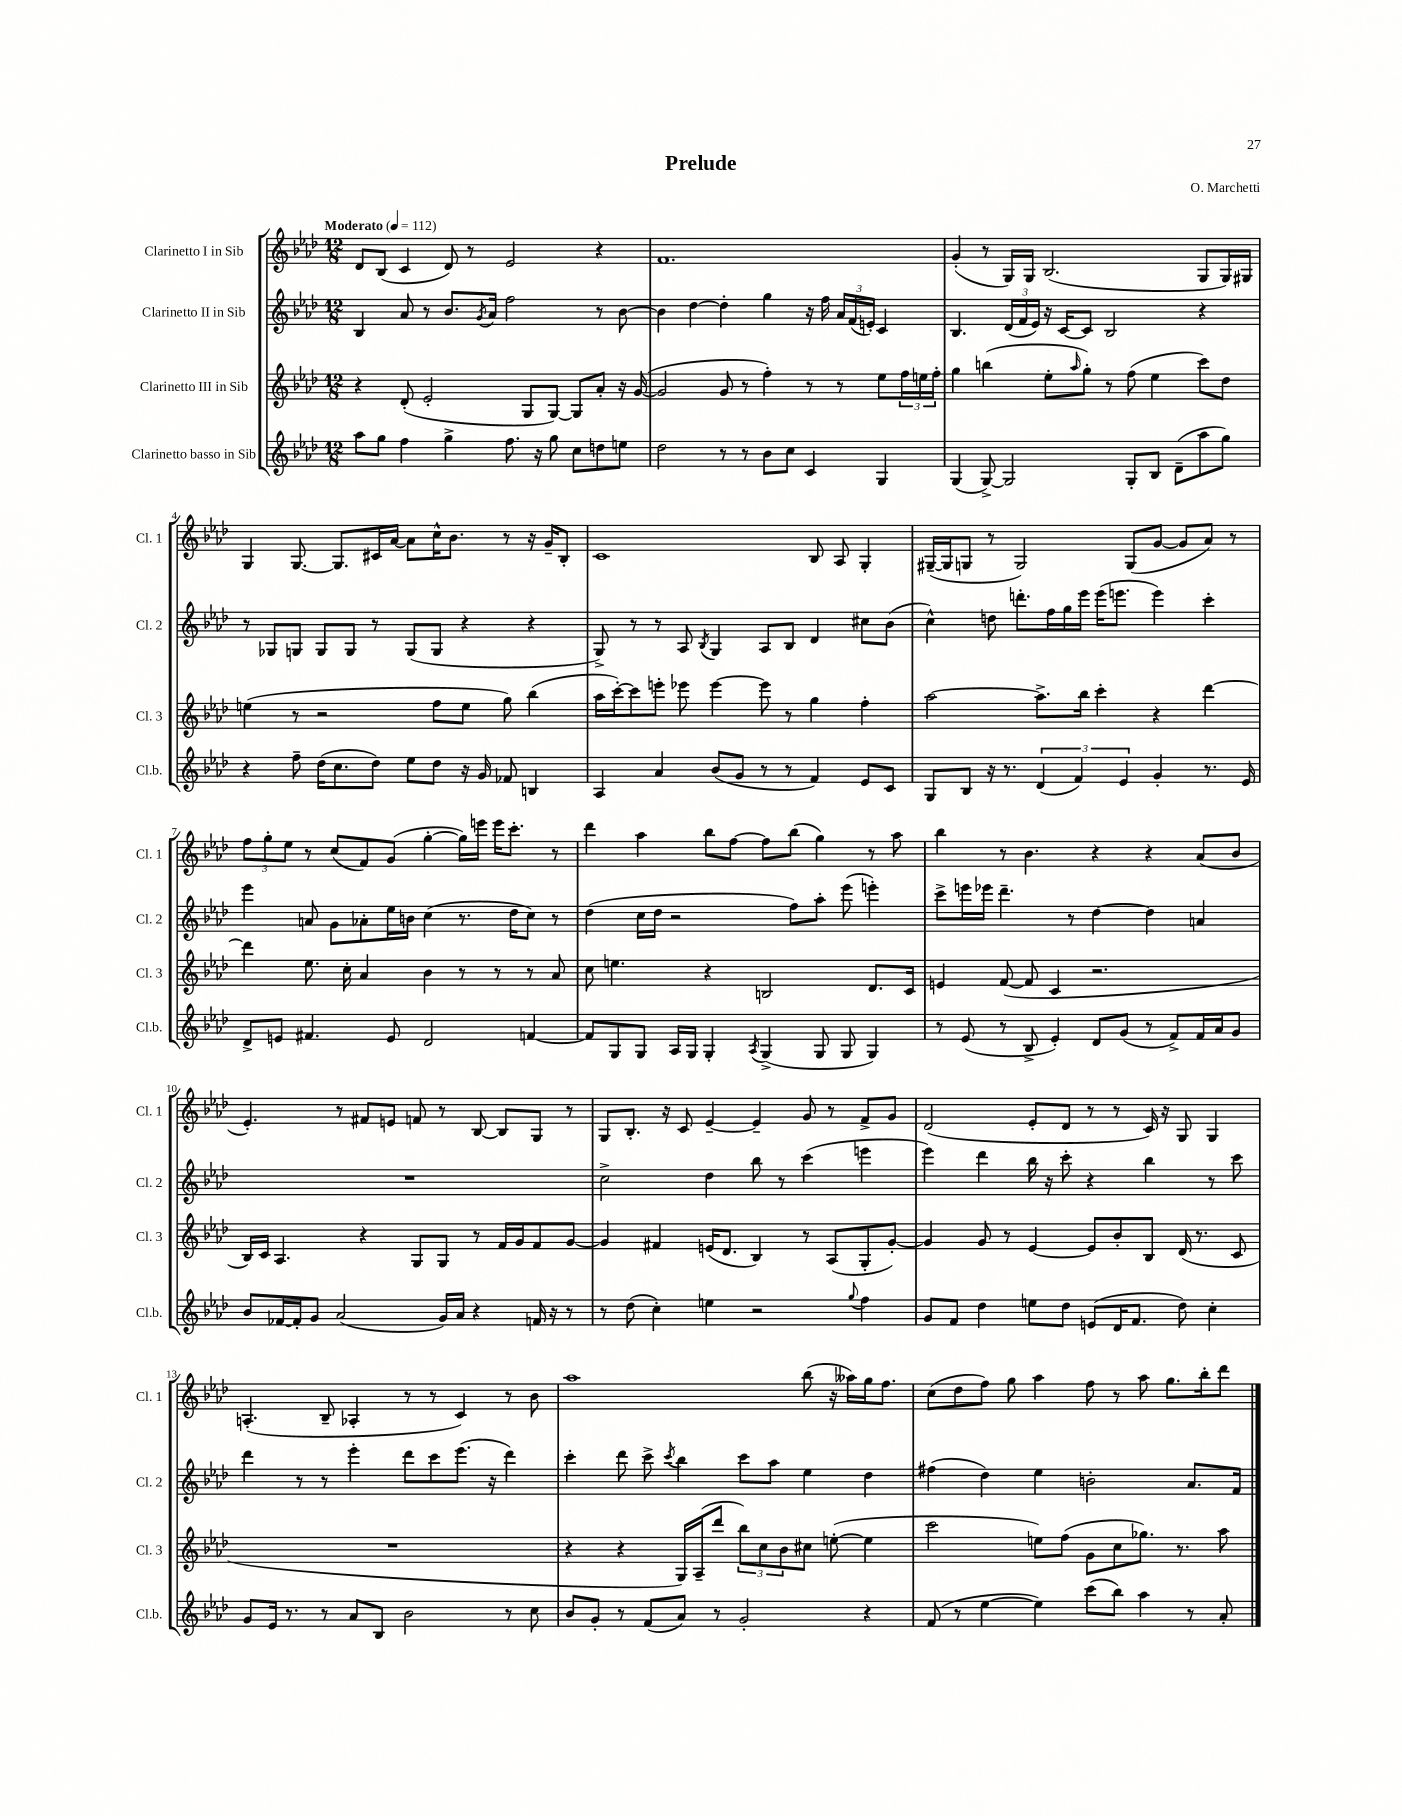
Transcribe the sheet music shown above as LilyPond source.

\header { title = "Prelude" composer = "O. Marchetti" }
<<
\new StaffGroup <<
\new Staff = "s0" \with { instrumentName = "Clarinetto I in Sib" shortInstrumentName = "Cl. 1" } {
    \clef treble \key aes \major \numericTimeSignature \time 12/8 \tempo "Moderato" 4 = 112
    des'8 bes8( c'4 des'8) r8 ees'2 r4 |
    f'1. |
    g'4-.( r8 g16) g16 bes2.( g8 g16) gis16 |
    g4 g8.~ g8. cis'16 aes'16~ aes'8 c''16-^ bes'8. r8 r16 g'16-- bes8-. |
    c'1 bes8 aes8 g4-. |
    gis16~--( gis16 g8 r8 g2) g8( g'8~ g'8 aes'8) r8 |
    \tuplet 3/2 { f''8 g''8-. ees''8 } r8 c''8( f'8) g'8( g''4~-. g''16) e'''16 e'''16 c'''8.-. r8 |
    des'''4 aes''4 bes''8 f''8~ f''8 bes''8( g''4) r8 aes''8 |
    bes''4 r8 bes'4. r4 r4 aes'8( bes'8 |
    ees'4.-.) r8 fis'8 e'8 f'8 r8 bes8~ bes8 g8 r8 |
    g8 bes8.-. r16 c'8 ees'4~-- ees'4-- g'8 r8 f'8-> g'8 |
    des'2( ees'8-. des'8 r8 r8 c'16) r16 g8 g4 |
    a4.-.( bes8-- aes4-. r8 r8 c'4) r8 bes'8 |
    aes''1 bes''8( r16 aeses''16) g''16 f''8. |
    c''8( des''8 f''8) g''8 aes''4 f''8 r8 aes''8 g''8. bes''16-. des'''8 \bar "|." |
}
\new Staff = "s1" \with { instrumentName = "Clarinetto II in Sib" shortInstrumentName = "Cl. 2" } {
    \clef treble \key aes \major \numericTimeSignature \time 12/8
    bes4 aes'8 r8 bes'8. \acciaccatura { g'8 } aes'16 f''2 r8 bes'8~ |
    bes'4 des''4~ des''4-. g''4 r16 f''16 \tuplet 3/2 { aes'16 f'16( e'16-.) } c'4 |
    bes4. \tuplet 3/2 { des'16( f'16 ees'16) } r16 c'16~ c'8 bes2 r4 |
    r8 ges8 g8 g8 g8 r8 g8( g8 r4 r4 |
    g8->) r8 r8 aes8 \acciaccatura { bes8 } g4 aes8 bes8 des'4 cis''8 bes'8( |
    c''4-^) d''8 d'''8.-. f''16 g''16 ees'''16 ees'''16( e'''8. e'''4) c'''4-. |
    ees'''4 a'8 g'8 aes'8-. ees''16 b'16 c''4( r8. des''16 c''8) r8 |
    des''4( c''16 des''16 r2 f''8) aes''8-. ees'''8( e'''4-.) |
    c'''8-> e'''16 ees'''16 des'''4.-- r8 des''4~ des''4 a'4 |
    R1. |
    c''2-> des''4 bes''8 r8 c'''4( e'''4 |
    ees'''4) des'''4 bes''16 r16 c'''8-. r4 bes''4 r8 c'''8 |
    des'''4 r8 r8 ees'''4-. des'''8 c'''8 ees'''8.( r16 des'''4) |
    c'''4-. des'''8 c'''8-> \acciaccatura { c'''8 } bes''4 c'''8 aes''8 ees''4 des''4 |
    fis''4( des''4) ees''4 b'2-. aes'8. f'16 \bar "|." |
}
\new Staff = "s2" \with { instrumentName = "Clarinetto III in Sib" shortInstrumentName = "Cl. 3" } {
    \clef treble \key aes \major \numericTimeSignature \time 12/8
    r4 des'8-.( ees'2-. g8 g8~) g8 aes'8-. r16 g'16~( |
    g'2 g'8 r8 f''4-.) r8 r8 ees''8 \tuplet 3/2 { f''16 e''16 f''16-. } |
    g''4 b''4( ees''8-. \grace { aes''16 } g''8-.) r8 f''8( ees''4 c'''8) des''8 |
    e''4( r8 r2 f''8 e''8 g''8) bes''4( |
    aes''16 c'''16~-.) c'''8 e'''8-. ees'''8 ees'''4~ ees'''8 r8 g''4 f''4-. |
    aes''2~ aes''8.-> bes''16 c'''4-. r4 des'''4~ |
    des'''4 ees''8. c''16-. aes'4 bes'4 r8 r8 r8 aes'8 |
    c''8 e''4. r4 b2 des'8. c'16 |
    e'4 f'8~( f'8 c'4 r2. |
    bes16) c'16 aes4. r4 g8 g8 r8 f'16 g'16 f'8 g'8~ |
    g'4 fis'4 e'16( des'8. bes4) r8 aes8( g8-. g'8~-.) |
    g'4 g'8 r8 ees'4~ ees'8 bes'8-. bes8 des'16( r8. c'8 |
    R1. |
    r4 r4 g16) aes16--( des'''8 \tuplet 3/2 { bes''8) c''8 bes'8 } cis''8 e''8~-.( e''4 |
    c'''2 e''8) f''8( g'8 c''8 ges''8.) r8. aes''8 \bar "|." |
}
\new Staff = "s3" \with { instrumentName = "Clarinetto basso in Sib" shortInstrumentName = "Cl.b." } {
    \clef treble \key aes \major \numericTimeSignature \time 12/8
    aes''8 g''8 f''4 g''4-> f''8. r16 g''8 c''8 d''8 e''8 |
    des''2 r8 r8 bes'8 c''8 c'4 g4 |
    g4( g8~->) g2 g8-. bes8 des'8--( aes''8 g''8) |
    r4 f''8-- des''16( c''8. des''8) ees''8 des''8 r16 g'16 fes'8 b4 |
    aes4 aes'4 bes'8( g'8 r8 r8 f'4) ees'8 c'8 |
    g8 bes8 r16 r8. \tuplet 3/2 { des'4( f'4) ees'4 } g'4-. r8. ees'16 |
    des'8-> e'8 fis'4. e'8 des'2 f'4~ |
    f'8 g8 g8 aes16 g16 g4-. \acciaccatura { aes8 } g4->( g8 g8 g4) |
    r8 ees'8( r8 bes8-> ees'4-.) des'8 g'8( r8 f'8->) f'16 aes'16 g'8 |
    bes'8 fes'16~ fes'16-. g'8 aes'2( g'16) aes'16 r4 f'16 r16 r8 |
    r8 des''8( c''4-.) e''4 r2 \appoggiatura { g''8 } f''4 |
    g'8 f'8 des''4 e''8 des''8 e'8( des'16 f'8. des''8) c''4-. |
    g'8 ees'16 r8. r8 aes'8 bes8 bes'2 r8 c''8 |
    bes'8 g'8-. r8 f'8( aes'8) r8 g'2-. r4 |
    f'8( r8 ees''4~ ees''4) c'''8( bes''8) aes''4 r8 aes'8-. \bar "|." |
}
>>
>>
